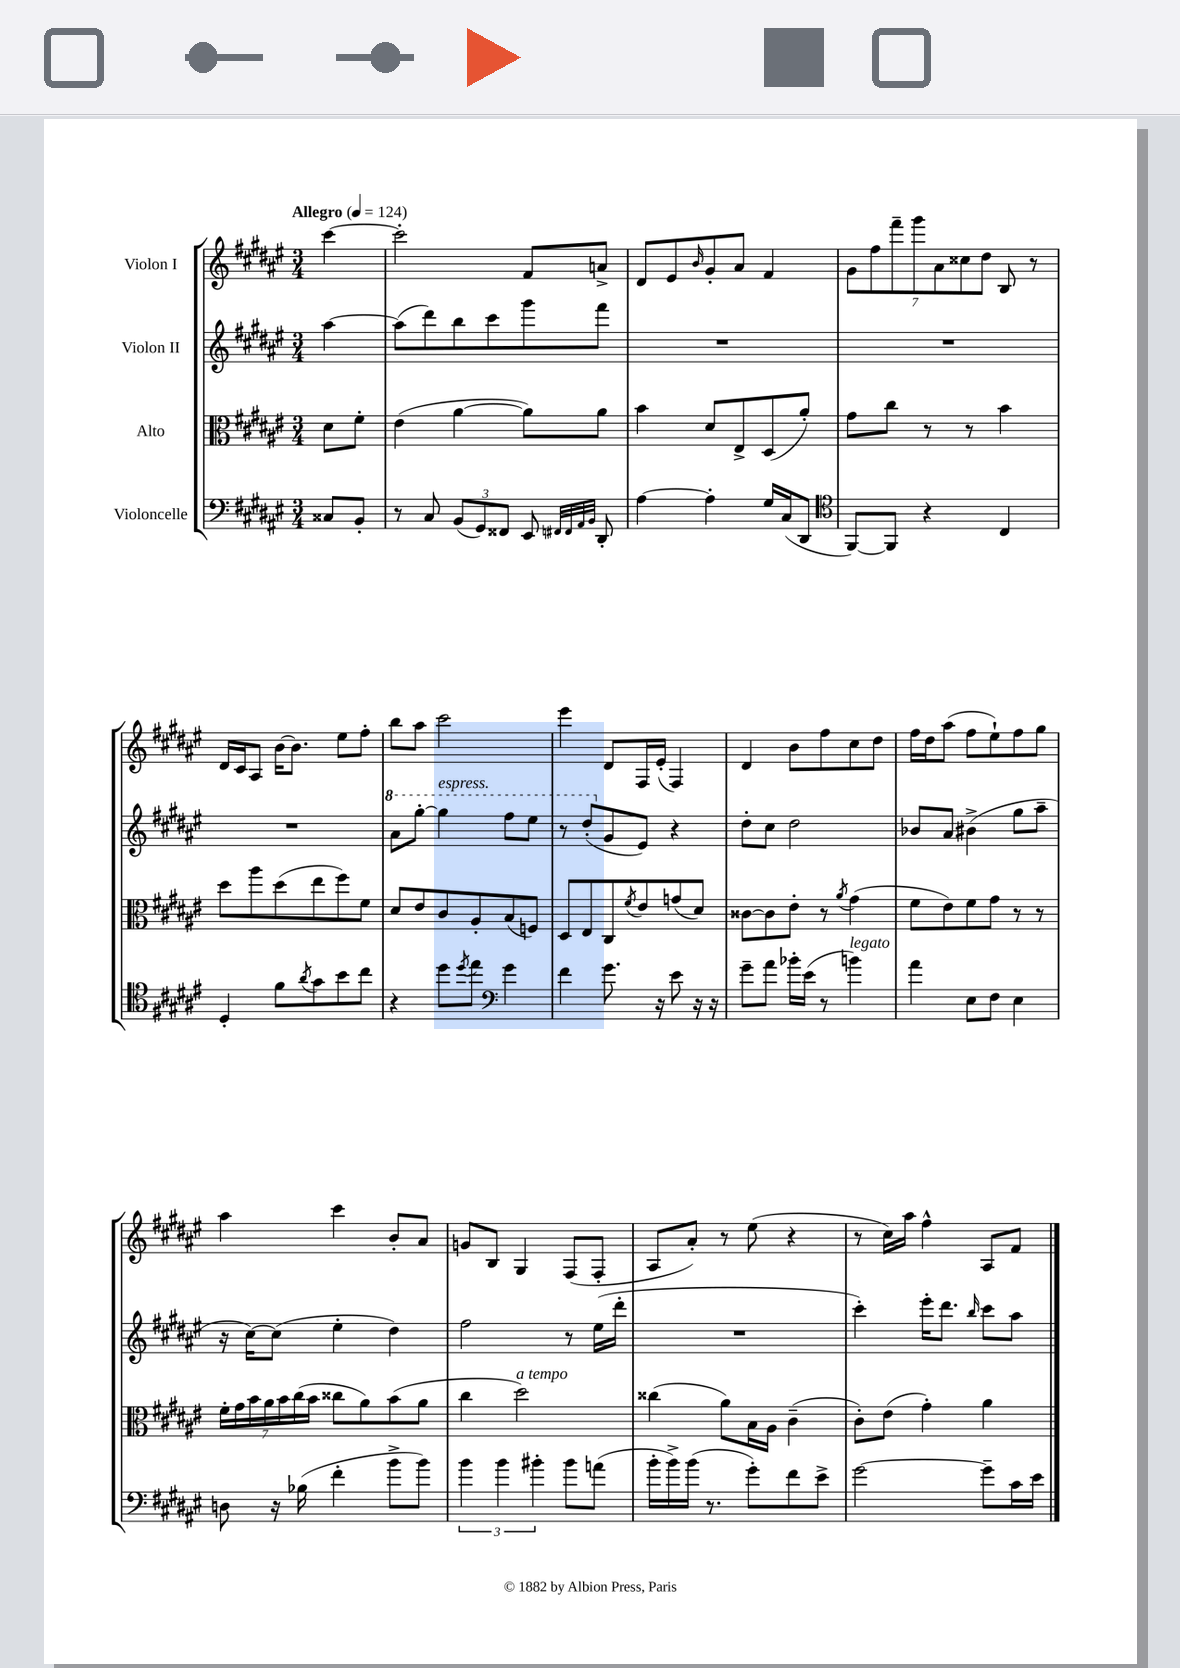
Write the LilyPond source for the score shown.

<<
\new StaffGroup <<
\new Staff = "s0" \with { instrumentName = "Violon I" } {
    \clef treble \key fis \major \numericTimeSignature \time 3/4 \partial 4 \tempo "Allegro" 4 = 124
    cis'''4~ |
    cis'''2-. fis'8 a'8-> |
    dis'8 eis'8 \grace { b'16 } gis'8-. ais'8 fis'4 |
    \tuplet 7/4 { gis'8 fis''8 fis'''8-- gis'''8 ais'8 cisis''8 dis''8 } b8 r8 |
    dis'16 cis'16 ais8 b'16~ b'8. eis''8 fis''8-. |
    b''8 ais''8 cis'''2 |
    eis'''4 dis'8 fis16 eis'16-.( fis4) |
    dis'4 b'8 fis''8 cis''8 dis''8 |
    fis''16 dis''16 ais''8( fis''8 eis''8-!) fis''8 gis''8 |
    ais''4 cis'''4 b'8-. ais'8 |
    g'8 b8 gis4 fis8( fis8-. |
    ais8 ais'8-.) r8 eis''8( r4 |
    r8 cis''16) ais''16 fis''4-^ ais8 fis'8 \bar "|." |
}
\new Staff = "s1" \with { instrumentName = "Violon II" } {
    \clef treble \key fis \major \numericTimeSignature \time 3/4 \partial 4
    ais''4~ |
    ais''8( dis'''8) b''8 cis'''8 gis'''8 fis'''8 |
    R2. |
    R2. |
    R2. |
    \ottava #1 ais''8 gis'''8~-. gis'''4^\markup { \italic "espress." } fis'''8 eis'''8 |
    r8 dis'''8-.( \ottava #0 gis'8 eis'8) r4 |
    dis''8-. cis''8 dis''2 |
    bes'8 ais'8 bis'4->( gis''8 ais''8-- |
    r16 cis''16~) cis''8( eis''4-. dis''4) |
    fis''2 r8 eis''16( dis'''16-. |
    R2. |
    cis'''4-.) eis'''16-. dis'''8. \grace { b''16 } cis'''8 ais''8 \bar "|." |
}
\new Staff = "s2" \with { instrumentName = "Alto" } {
    \clef alto \key fis \major \numericTimeSignature \time 3/4 \partial 4
    dis'8 fis'8-. |
    eis'4( ais'4~ ais'8) ais'8 |
    b'4 dis'8 eis8-> dis8( ais'8-.) |
    gis'8 cis''8 r8 r8 b'4 |
    dis''8 ais''8 dis''8( eis''8 fis''8) fis'8 |
    dis'8 eis'8 cis'8 ais8-. b8( f8) |
    dis8 eis8 cis8 \acciaccatura { fis'8 } eis'8 g'8( dis'8) |
    cisis'8~ cisis'8 eis'8-. r8 \acciaccatura { ais'8 } gis'4( |
    fis'8 eis'8) fis'8 gis'8 r8 r8 |
    \tuplet 7/4 { fis'16-. gis'16 b'16 ais'16 b'16 cis''16( b'16 } cisis''8 ais'8) b'8( ais'8 |
    cis''4 dis''2^\markup { \italic "a tempo" }) |
    cisis''4( ais'8) b16 ais16 cis'4--( |
    cis'8-.) eis'8( gis'4-.) ais'4 \bar "|." |
}
\new Staff = "s3" \with { instrumentName = "Violoncelle" } {
    \clef bass \key fis \major \numericTimeSignature \time 3/4 \partial 4
    cisis8 b,8-. |
    r8 cis8 \tuplet 3/2 { b,8( gis,8) fisis,8 } eis,8 \grace { fis,32 fis,32 ais,32 b,32 } dis,8-. |
    ais4~ ais4-. gis16 cis16( dis,8 |
    \clef tenor fis,8~) fis,8 r4 cis4 |
    dis4-. fis'8 \acciaccatura { ais'8 } gis'8 b'8 cis''8 |
    r4 dis''8 \acciaccatura { dis''8 } eis''8 \clef bass gis'4 |
    fis'4 gis'8. r16 eis'8 r16 r16 |
    gis'8-- ais'8 bes'16-. eis'16( r8 b'4^\markup { \italic "legato" }) |
    ais'4 eis8 fis8 eis4 |
    d8 r16 bes16( fis'4-. b'8-> b'8) |
    \tuplet 3/2 { b'4 b'4 bis'4-. } bis'8 a'8( |
    b'16-. b'16->) b'16( r8. gis'8-.) fis'8 eis'8-> |
    gis'2~ gis'8-- cis'16 eis'16 \bar "|." |
}
>>
>>
\layout { \context { \Score \remove "Bar_number_engraver" } }
